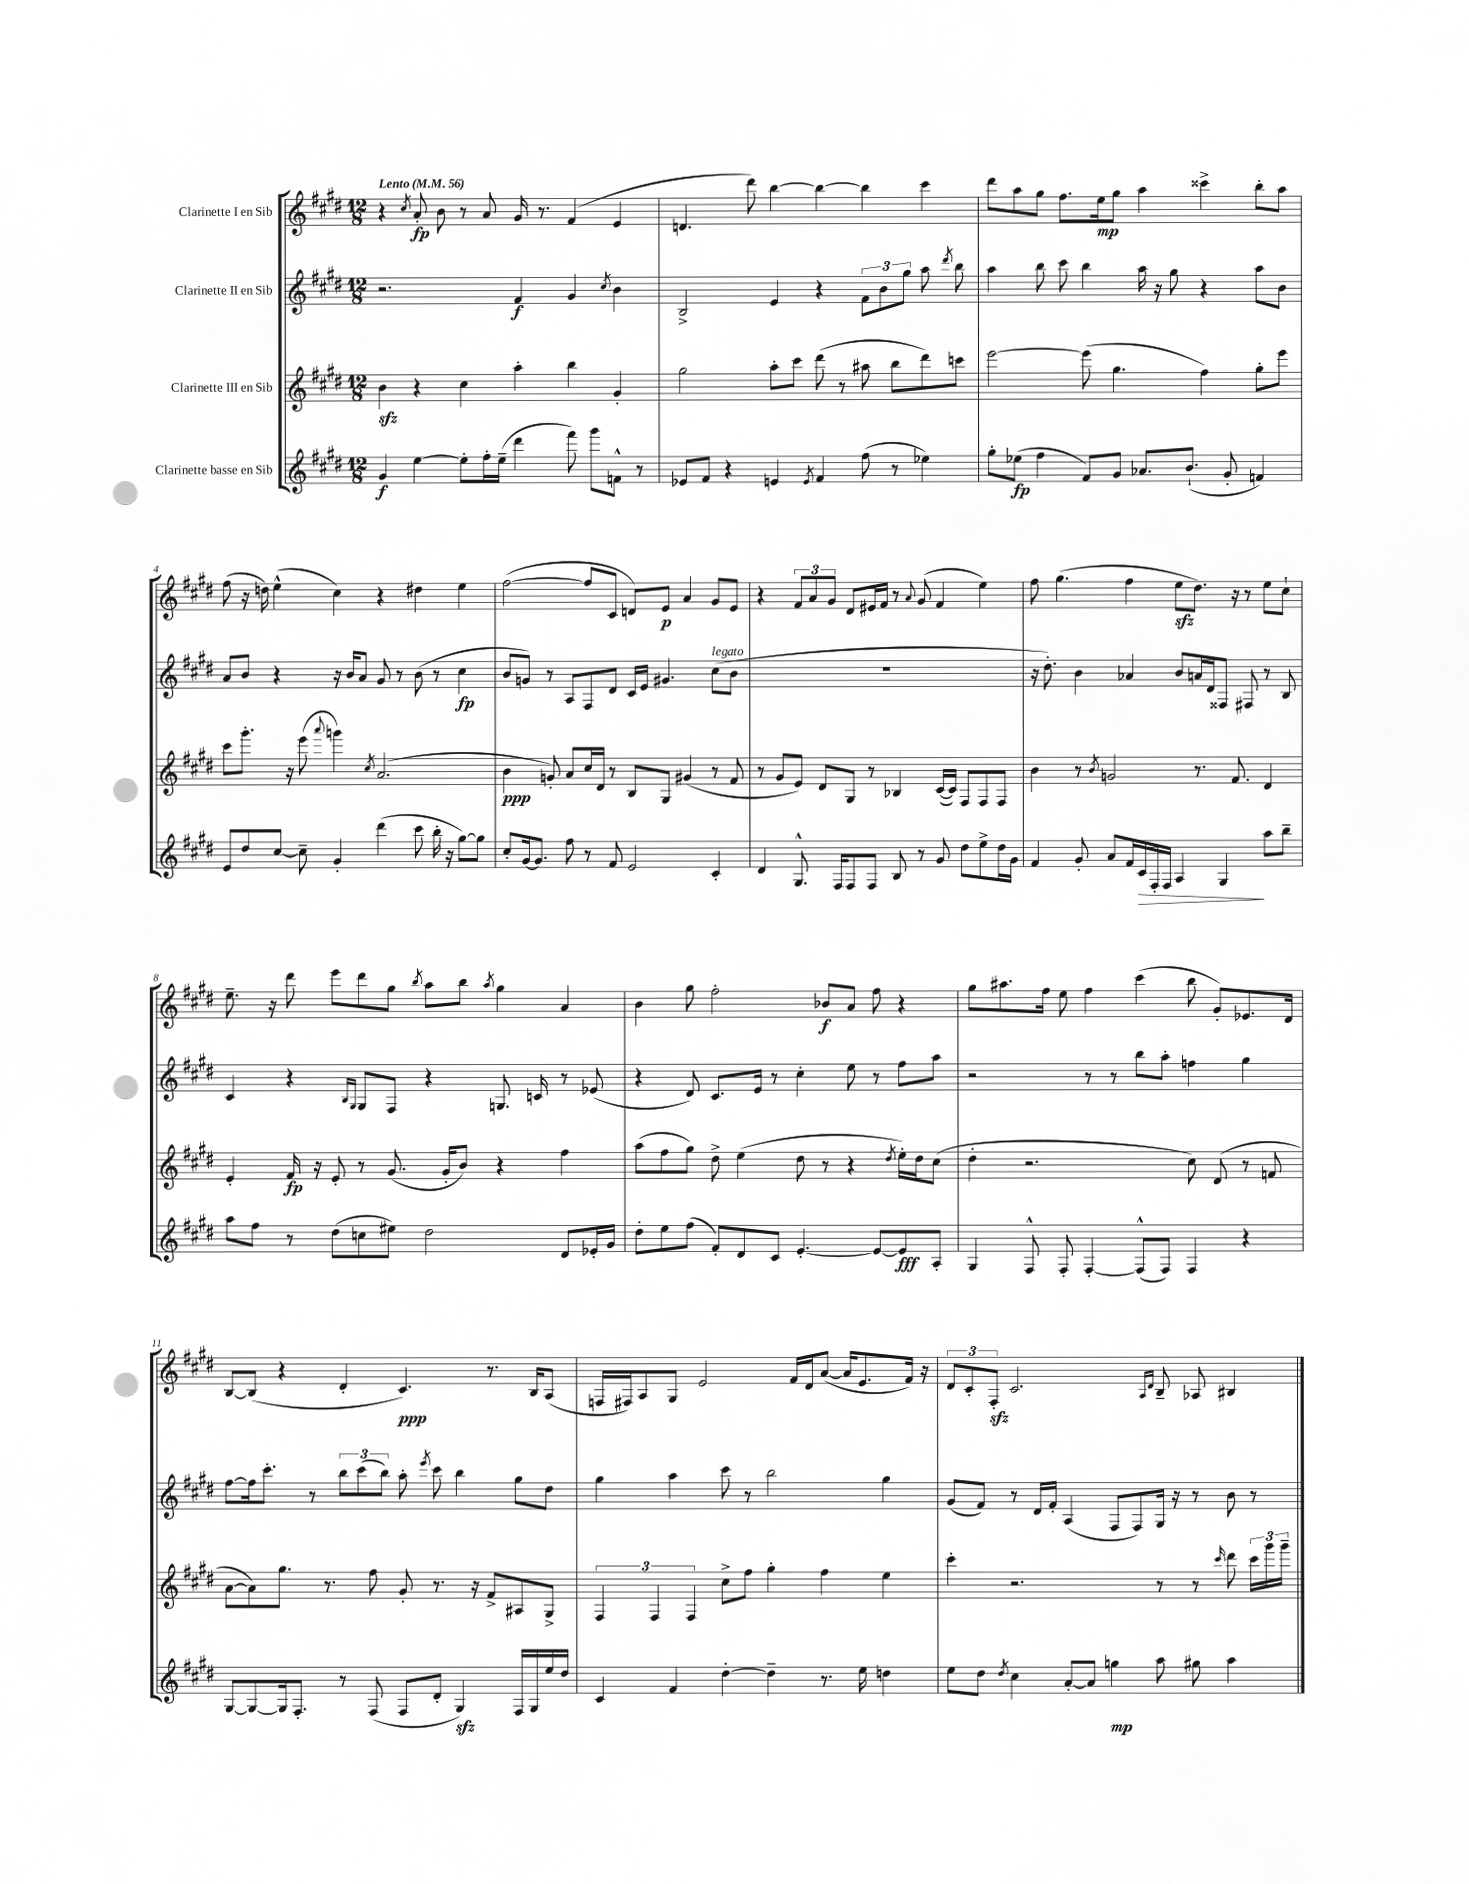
<<
\new StaffGroup <<
\new Staff = "s0" \with { instrumentName = "Clarinette I en Sib" } {
    \clef treble \key e \major \numericTimeSignature \time 12/8 \tempo "Lento" 4 = 56
    \autoBeamOff r4 \acciaccatura { cis''8 } a'8-.\fp b'8 r8 a'8 gis'16 r8. fis'4( e'4 |
    d'4. dis'''8) b''4~ b''4~ b''4 cis'''4 |
    dis'''8[ a''8 gis''8] fis''8.[ e''16\mp gis''8] a''4 cisis'''4-> b''8[-. a''8] |
    fis''8( r16 d''16) e''4-^( cis''4) r4 dis''4 e''4 |
    fis''2~( fis''8[ cis'8] d'8[) e'8]\p a'4 gis'8[ e'8] |
    r4 \tuplet 3/2 { fis'8[ a'8 gis'8] } dis'8[ eis'16 fis'16] r8 \appoggiatura { a'8 } gis'8( fis'4 e''4) |
    fis''8 gis''4.( fis''4 e''8[\sfz dis''8.]) r16 r8 e''8[ cis''8]-! |
    e''8.-- r16 dis'''8 e'''8[ dis'''8 gis''8] \acciaccatura { b''8 } a''8[ b''8] \acciaccatura { a''8 } gis''4 a'4 |
    b'4 gis''8 fis''2-. bes'8[\f a'8] fis''8 r4 |
    gis''8[ ais''8. fis''16] e''8 fis''4 cis'''4( b''8 gis'8[-.) ees'8. dis'16] |
    b8[~ b8]( r4 dis'4-. cis'4.\ppp) r8. b16[ a8]( |
    f16[ fis16) a8 gis8] e'2 fis'16[ dis'16 a'8]~( a'16[ e'8. fis'16]) r16 |
    \tuplet 3/2 { dis'8[ cis'8-. fis8]-.\sfz } cis'2. \grace { a16[ dis'16] } b8-- aes8 bis4 \bar "|." |
}
\new Staff = "s1" \with { instrumentName = "Clarinette II en Sib" } {
    \clef treble \key e \major \numericTimeSignature \time 12/8
    \autoBeamOff r2. fis'4\f gis'4 \acciaccatura { cis''8 } b'4 |
    b2-> e'4 r4 \tuplet 3/2 { fis'8[ b'8 gis''8] } a''8 \acciaccatura { dis'''8 } b''8 |
    a''4 b''8 cis'''8 b''4 a''16 r16 gis''8 r4 a''8[ b'8] |
    a'8[ b'8] r4 r16 b'16[ a'8] gis'8 r8 b'8( r8 cis''4\fp |
    b'8[ g'8]) r8 a8[ fis8 dis'8] cis'16[ e'16] gis'4. cis''8[^\markup { \italic "legato" }( b'8] |
    R1. |
    r16 dis''8.-.) b'4 aes'4 b'8[ a'16 dis'16 fisis8] fis8 r8 b8 |
    cis'4 r4 \grace { b16[ gis16] } gis8[ fis8] r4 g8. c'16 r8 ees'8( |
    r4 dis'8) cis'8.[ e'16] r8 cis''4-. e''8 r8 fis''8[ a''8] |
    r2 r8 r8 b''8[ a''8]-. f''4 gis''4 |
    fis''8[~ fis''16 cis'''8.]-. r8 \tuplet 3/2 { b''8[ cis'''8( b''8]) } a''8-. \acciaccatura { e'''8 } cis'''8 b''4 gis''8[ dis''8] |
    gis''4 a''4 cis'''8 r8 b''2 gis''4 |
    gis'8[( fis'8]) r8 dis'16[ fis'16]-. a4( fis8[ fis8) gis16] r16 r8 b'8 r8 \bar "|." |
}
\new Staff = "s2" \with { instrumentName = "Clarinette III en Sib" } {
    \clef treble \key e \major \numericTimeSignature \time 12/8
    \autoBeamOff b'4\sfz r4 cis''4 a''4-. b''4 gis'4-. |
    gis''2 a''8[-. cis'''8] dis'''8( r8 ais''8 b''8[ dis'''8) c'''8] |
    e'''2~ e'''8( gis''4. fis''4) gis''8[-. e'''8] |
    cis'''8[ gis'''8.]-. r16 e'''8( \appoggiatura { a'''8 } g'''4) \acciaccatura { cis''8 } a'2.( |
    b'4\ppp g'8-.) a'8[ cis''16 dis'16] r8 b8[ gis8] gis'4( r8 fis'8 |
    r8 gis'8[ e'8]) dis'8[ gis8] r8 bes4 cis'16[~( cis'16]) fis8[ fis8 fis8] |
    b'4 r8 \acciaccatura { b'8 } g'2 r8. fis'8. dis'4 |
    e'4-. fis'16\fp r16 e'8-. r8 gis'8.( gis'16[-. b'8]) r4 fis''4 |
    a''8[( fis''8 gis''8]) dis''8-> e''4( dis''8 r8 r4 \acciaccatura { dis''8 } e''16[-.) dis''16 cis''8]( |
    dis''4-. r2. cis''8) dis'8( r8 f'8 |
    a'8[~ a'8) gis''8.] r8. fis''8 gis'8-. r8. r16 fis'8[-> ais8 gis8]-> |
    \tuplet 3/2 { fis4 fis4 fis4 } cis''8[-> fis''8] gis''4-. fis''4 e''4 |
    cis'''4-. r2. r8 r8 \grace { cis'''16 } dis'''8 \tuplet 3/2 { cis'''16[ gis'''16 gis'''16]-- } \bar "|." |
}
\new Staff = "s3" \with { instrumentName = "Clarinette basse en Sib" } {
    \clef treble \key e \major \numericTimeSignature \time 12/8
    \autoBeamOff gis'4\f e''4~ e''8[-. fis''16-. e''16]--( dis'''4 fis'''8) gis'''8[ f'8]-^ r8 |
    ees'8[ fis'8] r4 e'4 \acciaccatura { e'8 } fis'4 fis''8( r8 ees''4) |
    gis''8[-. ees''8]\fp( fis''4 fis'8[) gis'8] aes'8.[ b'8.]-!( gis'8-. f'4) |
    e'8[ dis''8 cis''8]~ cis''8-- gis'4-. dis'''4( cis'''8 b''16-. r16 gis''8[~) gis''8] |
    cis''8[-. gis'16~ gis'8.] fis''8 r8 fis'8 e'2 cis'4-. |
    dis'4 gis8.-^ fis16[ fis8 fis8] b8 r8 gis'8 dis''8[ e''8-> dis''16 gis'16] |
    fis'4 gis'8-. a'8[ fis'16 cis'16\> fis16-. fis16] a4 gis4\! a''8[ b''8]-- |
    a''8[ fis''8] r8 dis''8[( c''8 eis''8]) dis''2 dis'8[ ees'16-. gis'16] |
    dis''8[-. e''8 fis''8]( fis'8[-.) dis'8 cis'8] e'4.~-. e'8[~ e'8\fff a8]-. |
    gis4 fis8-^ fis8-. fis4~-. fis8[-^( fis8]) fis4 r4 |
    gis8[~ gis8~ gis16 fis8.]-. r8 fis8( fis8[ dis'8]-. gis4\sfz) fis16[ gis16 e''16 dis''16] |
    cis'4 fis'4 dis''4~-. dis''4-- r8. e''16 d''4 |
    e''8[ dis''8] \acciaccatura { dis''8 } cis''4 a'8[~-. a'8] g''4\mp a''8 gis''8 a''4 \bar "|." |
}
>>
>>
